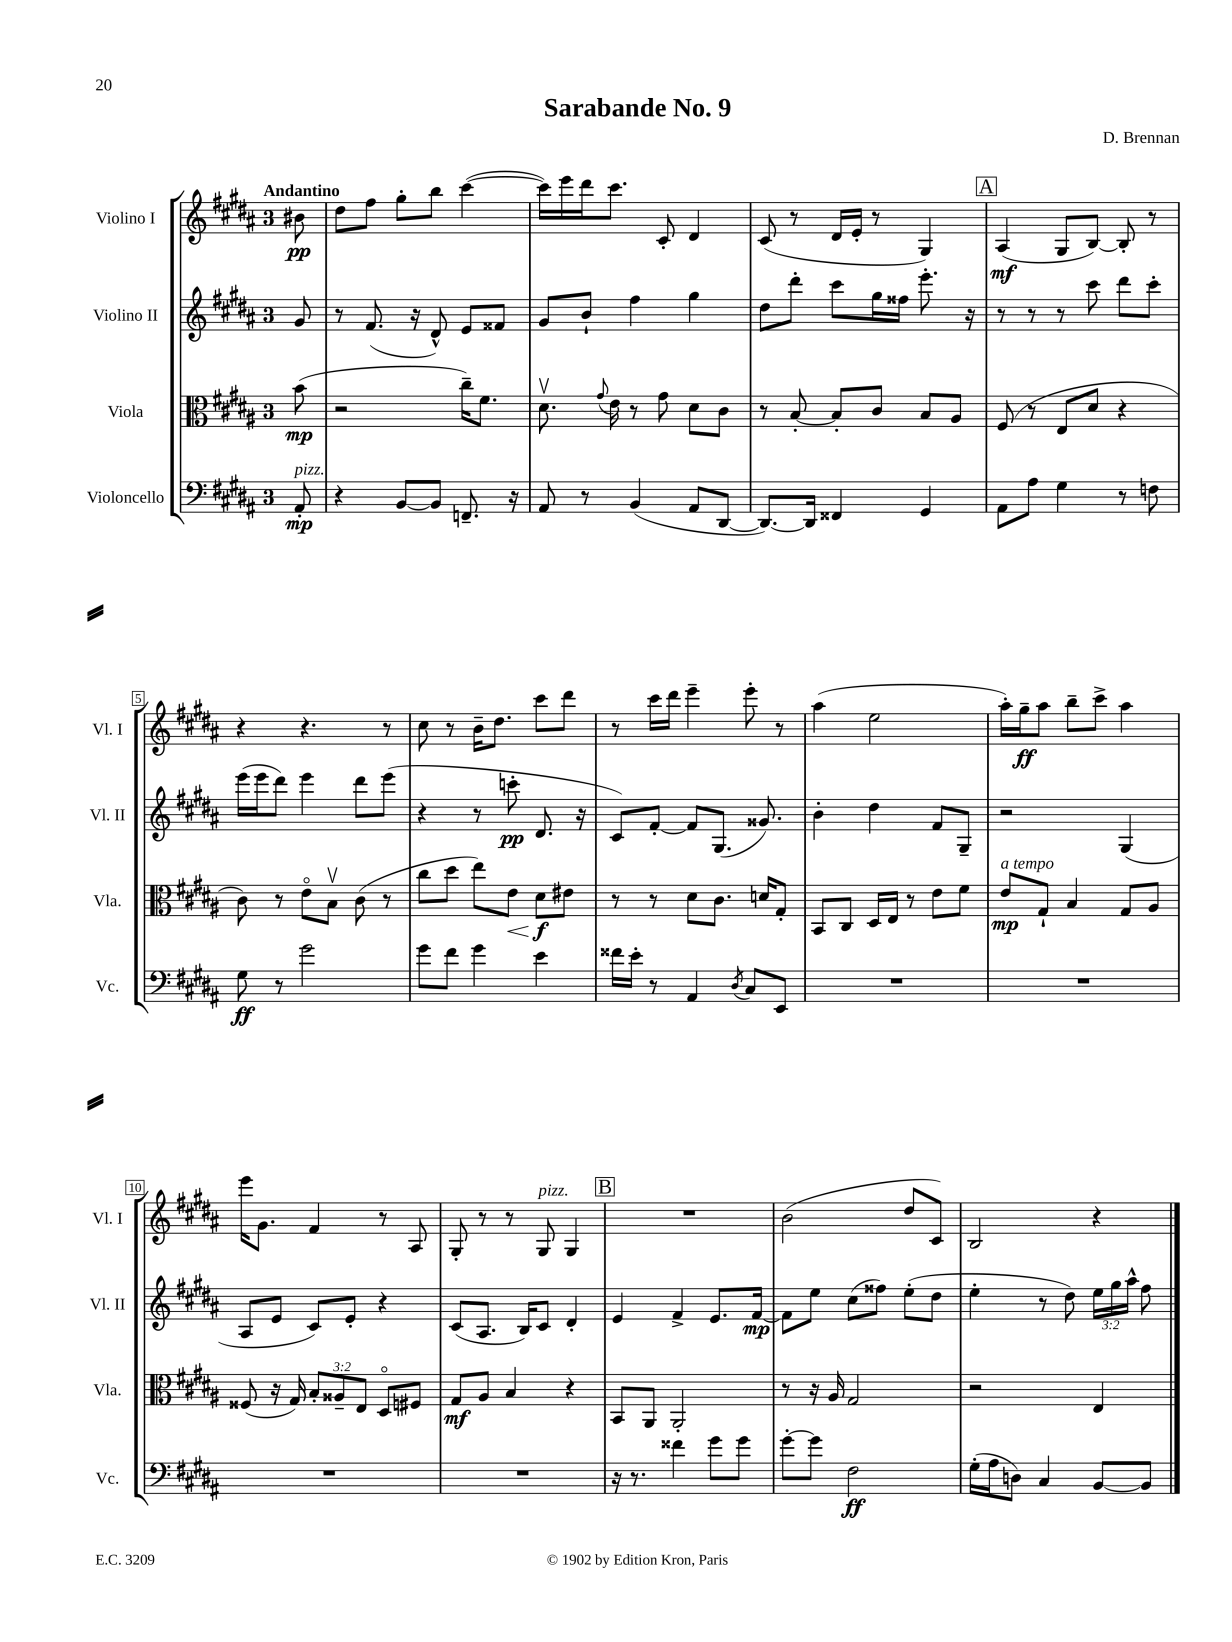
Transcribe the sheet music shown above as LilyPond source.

\header { title = "Sarabande No. 9" composer = "D. Brennan" }
<<
\new StaffGroup <<
\new Staff = "s0" \with { instrumentName = "Violino I" shortInstrumentName = "Vl. I" } {
    \clef treble \key b \major \once \override Staff.TimeSignature.style = #'single-digit \time 3/4 \partial 8 \tempo "Andantino"
    \autoBeamOff bis'8\pp |
    dis''8[ fis''8] gis''8[-. b''8] cis'''4~( |
    cis'''16[) e'''16 dis'''16 cis'''8.] cis'8-. dis'4 |
    cis'8( r8 dis'16[ e'16]-. r8 gis4) |
    \mark \markup { \box "A" } ais4\mf( gis8[ b8]~) b8-. r8 |
    r4 r4. r8 |
    cis''8 r8 b'16[-- dis''8.] cis'''8[ dis'''8] |
    r8 cis'''16[ dis'''16] e'''4-- e'''8-. r8 |
    ais''4( e''2 |
    ais''16[-.) gis''16--\ff ais''8] b''8[-- cis'''8]-> ais''4 |
    e'''16[ gis'8.] fis'4 r8 ais8 |
    gis8-. r8 r8 gis8^\markup { \italic "pizz." } gis4 |
    \mark \markup { \box "B" } R2. |
    b'2( dis''8[ cis'8]) |
    b2 r4 \bar "|." |
}
\new Staff = "s1" \with { instrumentName = "Violino II" shortInstrumentName = "Vl. II" } {
    \clef treble \key b \major \once \override Staff.TimeSignature.style = #'single-digit \time 3/4 \override Staff.TupletNumber.text = #tuplet-number::calc-fraction-text \partial 8
    \autoBeamOff gis'8 |
    r8 fis'8.( r16 dis'8-^) e'8[ fisis'8] |
    gis'8[ b'8]-! fis''4 gis''4 |
    dis''8[ dis'''8]-. cis'''8[ gis''16 fisis''16] e'''8.-. r16 |
    \mark \markup { \box "A" } r8 r8 r8 cis'''8 dis'''8[ cis'''8]-. |
    e'''16[( e'''16 dis'''8]) e'''4 dis'''8[ e'''8]( |
    r4 r8 c'''8-.\pp dis'8. r16 |
    cis'8[) fis'8]~-. fis'8[ gis8.]( gisis'8.) |
    b'4-. dis''4 fis'8[ gis8]-- |
    r2 gis4( |
    ais8[ e'8] cis'8[) e'8]-. r4 |
    cis'8[( ais8.] b16[) cis'8] dis'4-. |
    \mark \markup { \box "B" } e'4 fis'4-> e'8.[ fis'16]~\mp |
    fis'8[ e''8] cis''8[( fisis''8]) e''8[-.( dis''8] |
    e''4-. r8 dis''8) \tuplet 3/2 { e''16[ gis''16 ais''16]-^ } fis''8 \bar "|." |
}
\new Staff = "s2" \with { instrumentName = "Viola" shortInstrumentName = "Vla." } {
    \clef alto \key b \major \once \override Staff.TimeSignature.style = #'single-digit \time 3/4 \override Staff.TupletNumber.text = #tuplet-number::calc-fraction-text \partial 8
    \autoBeamOff b'8\mp( |
    r2 cis''16[--) fis'8.] |
    dis'8.\upbow \appoggiatura { gis'8 } e'16 r8 gis'8 dis'8[ cis'8] |
    r8 b8~-. b8[-. cis'8] b8[ ais8] |
    \mark \markup { \box "A" } fis8( r8 e8[ dis'8] r4 |
    cis'8) r8 e'8[\flageolet b8]\upbow cis'8( r8 |
    cis''8[ dis''8] e''8[) e'8]\< dis'8[\f\! eis'8] |
    r8 r8 dis'8[ cis'8.] d'16[ gis8]-. |
    b,8[ cis8] dis16[ e16] r8 e'8[ fis'8] |
    e'8[\mp^\markup { \italic "a tempo" } gis8]-! b4 gis8[ ais8] |
    fisis8( r16 gis16) \tuplet 3/2 { b8[-. aisis8-- e8] } dis8[\flageolet fis8] |
    gis8[\mf ais8] b4 r4 |
    \mark \markup { \box "B" } b,8[ ais,8] ais,2-. |
    r8 r16 ais16 gis2 |
    r2 e4 \bar "|." |
}
\new Staff = "s3" \with { instrumentName = "Violoncello" shortInstrumentName = "Vc." } {
    \clef bass \key b \major \once \override Staff.TimeSignature.style = #'single-digit \time 3/4 \partial 8
    \autoBeamOff ais,8-.\mp^\markup { \italic "pizz." } |
    r4 b,8[~ b,8] f,8.-- r16 |
    ais,8 r8 b,4( ais,8[ dis,8]~ |
    dis,8.[~) dis,16] fisis,4 gis,4 |
    \mark \markup { \box "A" } ais,8[ ais8] gis4 r8 f8 |
    gis8\ff r8 gis'2 |
    gis'8[ fis'8] gis'4 e'4 |
    fisis'16[ e'16]-. r8 ais,4 \acciaccatura { dis8 } cis8[ e,8] |
    R2. |
    R2. |
    R2. |
    R2. |
    \mark \markup { \box "B" } r16 r8. fisis'4 gis'8[ gis'8] |
    gis'8[~-. gis'8] fis2\ff |
    gis16[-.( ais16 d8]) cis4 b,8[~ b,8] \bar "|." |
}
>>
>>
\layout { \context { \Score \override BarNumber.stencil = #(make-stencil-boxer 0.1 0.3 ly:text-interface::print) } }
